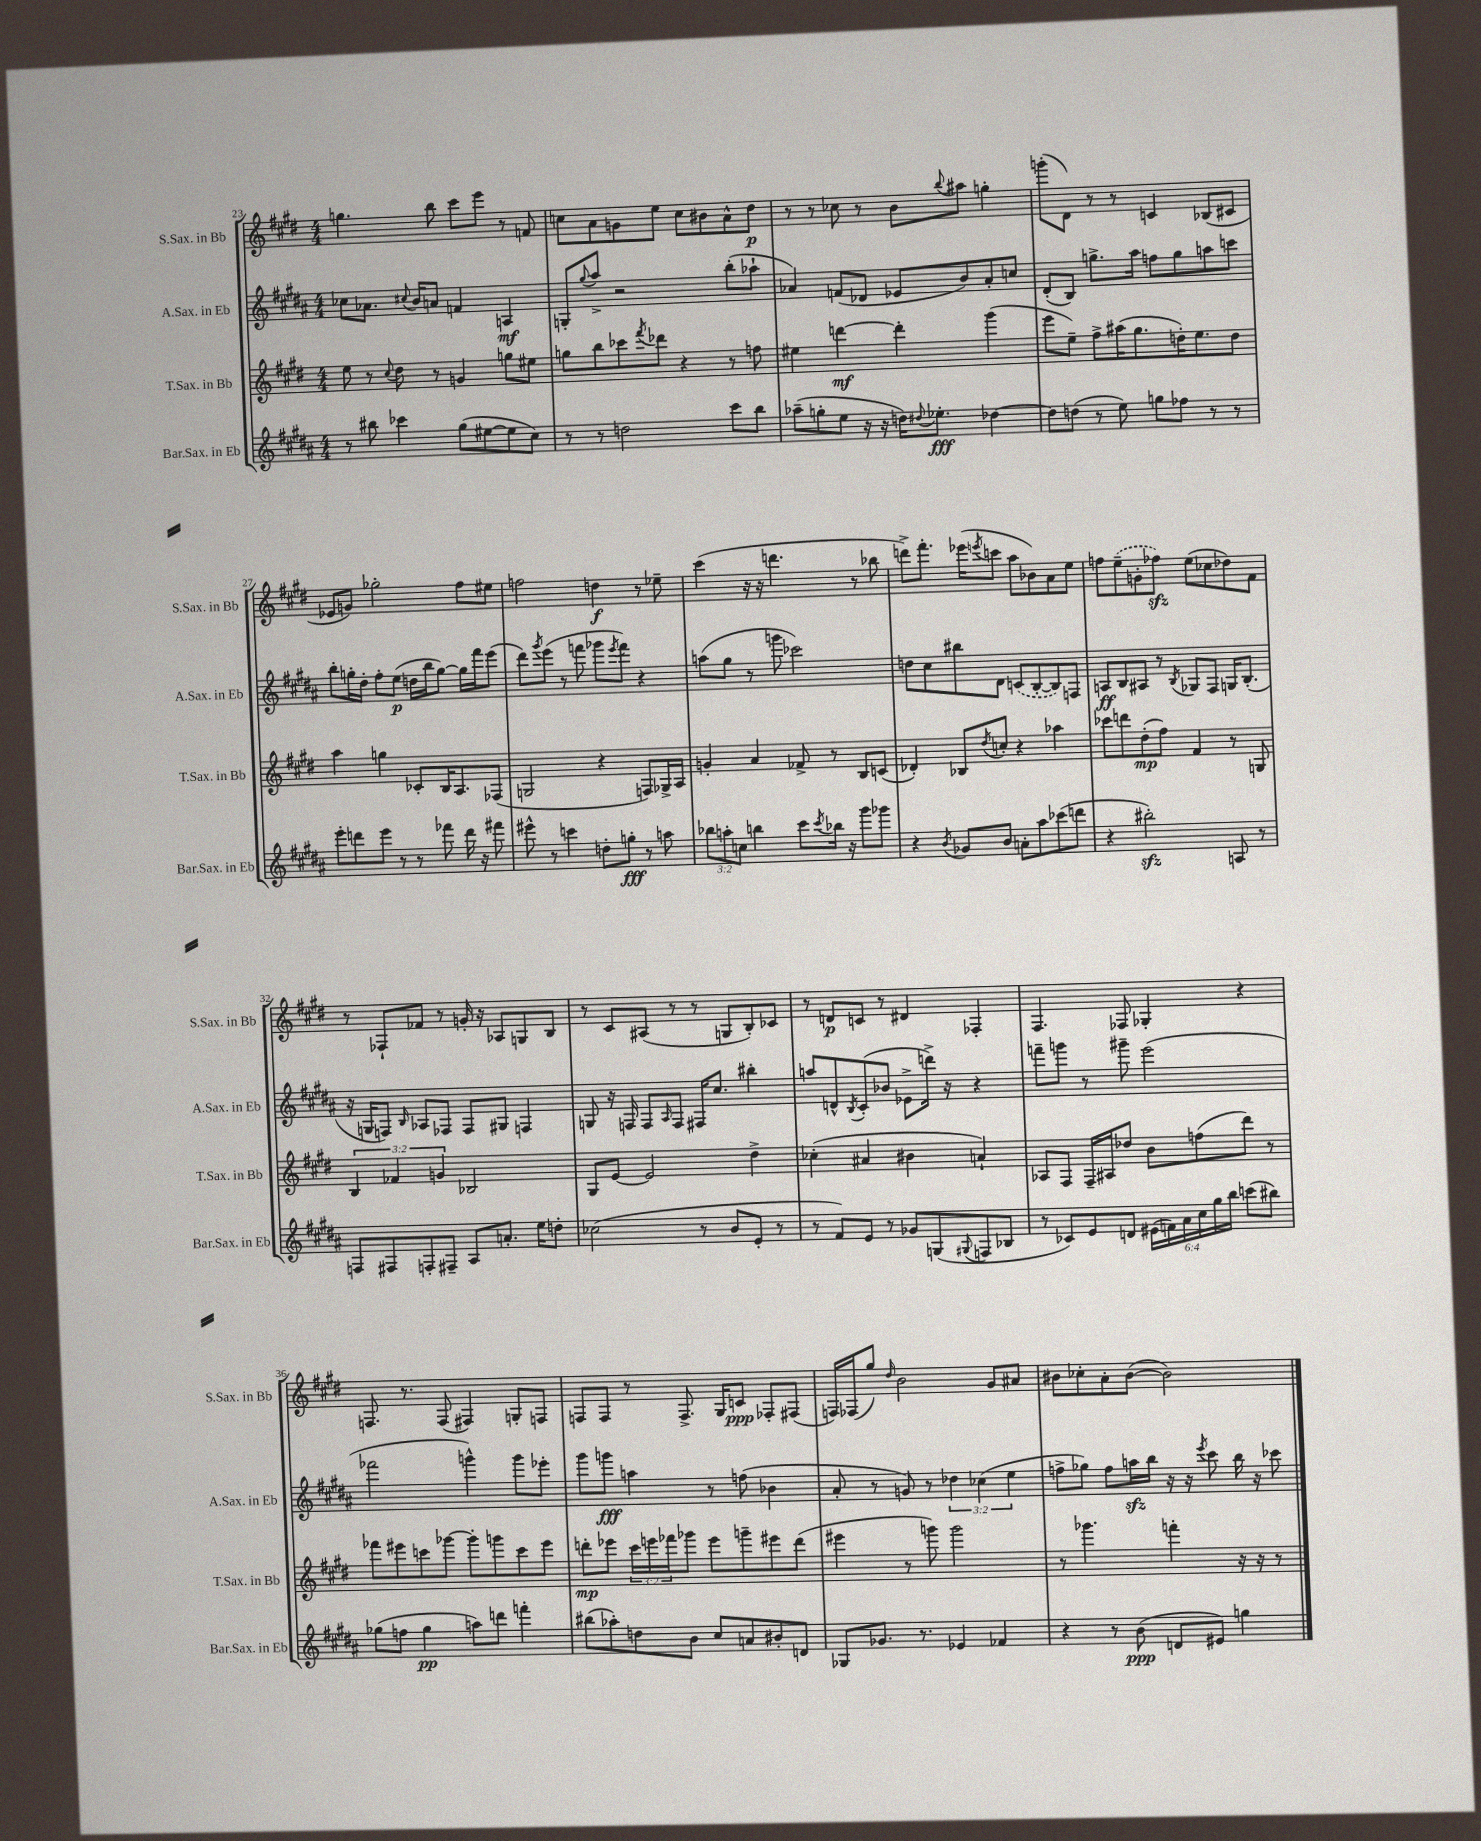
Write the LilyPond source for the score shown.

<<
\new StaffGroup <<
\new Staff = "s0" \with { instrumentName = "S.Sax. in Bb" shortInstrumentName = "S.Sax. in Bb" } {
    \clef treble \key e \major \numericTimeSignature \time 4/4
    g''4. b''8 cis'''8 e'''8 r8 f'8 |
    c''8 a'8 g'8 e''8 c''8 bis'8 a'8-^ dis''8\p |
    r8 r8 ces''8 r8 b'8 \appoggiatura { b''8 } ais''8 g''4-. |
    g'''8-.( dis'8) r8 r8 c'4 bes8( cis'8 |
    ees'8 g'8) ges''2-. fis''8 eis''8 |
    f''2 d''4\f r8 ees''8-- |
    cis'''4( r16 r16 d'''4. r8 bes''8 |
    d'''8->) fis'''8.-. ees'''16( \acciaccatura { e'''8 } c'''8 a''8 bes'8) a'8 e''8 |
    f''8 \once \slurDashed e''8--( g'8-. fes''8\sfz) e''8( ces''8 des''8) fis'8 |
    r8 fes8-! fes'8 r8 g'16-. r16 aes8 g8 b8 |
    r8 cis'8 ais8( r8 r8 g8 b8-.) ces'8 |
    r8 d'8\p c'8 r8 dis'4 fes4-. |
    fis4. fes8 ges4-. r4 |
    f8. r8. f8( fis4) g8-. f8 |
    f8 f8 r8 f8.-> gis16 c'8\ppp fes8-. fis8( |
    f16) fes16( gis''8) \grace { dis''16 } b'2 gis'8 ais'8 |
    bis'8 ces''8-. a'8-. bis'8~( bis'2) \bar "|." |
}
\new Staff = "s1" \with { instrumentName = "A.Sax. in Eb" shortInstrumentName = "A.Sax. in Eb" } {
    \clef treble \key b \major \numericTimeSignature \time 4/4 \override Staff.TupletNumber.text = #tuplet-number::calc-fraction-text
    ces''8 aes'8. \appoggiatura { cis''8 } b'16 a'8 f'4 a4\mf |
    g8-. \appoggiatura { gis''8 } ais''8-> r2 b''8-.( aes''8-! |
    aes'4) f'8( des'8 ees'8 b'8) aes'8-. c''8 |
    dis'8-.( b8) g''8.-> ais''16 f''8 g''8 a''8 c'''8 |
    b''8-. g''16-. dis''16-. fis''8-. e''8\p( d''16 b''16 g''8~) g''16 fis'''16 e'''8( |
    dis'''8) \acciaccatura { gis'''8 } e'''8( r8 f'''8 ges'''8 \acciaccatura { e'''8 } f'''8) r4 |
    a''8( gis''8 r8 g'''8 ces'''2) |
    d''8 cis''8 bis''8 dis'8 \once \slurDashed c'8( b8~-. b8) f8 |
    a8\ff b8 ais8 r8 \acciaccatura { b8 } ges8 fis8 g16 b8.-.( |
    r16 g16 f8) \grace { b16 } aes8 fes8 fes8 gis8 f4 |
    g8 r16 f16 f8 \grace { ais16 } f8 fis16 cis''8. bis''4-. |
    a''8 d'8-^ \acciaccatura { b8 } cis'8-.( bes'8 ees'8-> d'''16->) r16 r4 |
    f'''8-- g'''8 r8 gis'''8-- e'''2( |
    fes'''2 g'''4-^) g'''8 ees'''8-. |
    gis'''8 g'''8\fff a''4 r8 f''8( bes'4 |
    ais'8-. r8 g'8) r8 \tuplet 3/2 { des''4 ces''4( e''4 } |
    f''8-> ges''8) f''8 a''16\sfz b''16 r16 r16 \acciaccatura { e'''8 } cis'''8 b''16 r16 ces'''8 \bar "|." |
}
\new Staff = "s2" \with { instrumentName = "T.Sax. in Bb" shortInstrumentName = "T.Sax. in Bb" } {
    \clef treble \key e \major \numericTimeSignature \time 4/4 \override Staff.TupletNumber.text = #tuplet-number::calc-fraction-text
    e''8 r8 \appoggiatura { cis''8 } dis''8 r8 g'4 g''8 eis''8 |
    g''8 b''8 ces'''8 \acciaccatura { fis'''8 } des'''8 r4 r8 f''8 |
    eis''4 d'''4~\mf d'''4-. gis'''4( |
    e'''8 e''8--) fis''8-> ais''16( gis''8. d''16-.) e''8. d''8 |
    a''4 g''4 ces'8-. b16 a8. fes8( |
    g2 r4 f8) ges16-> a16 |
    g'4-. a'4 fes'8-> r8 b8 c'8( |
    des'4-.) bes8 \acciaccatura { dis''8 } c''8-. r4 aes''4 |
    ces'''8 d'''8 dis''8-.\mp( fis''8) fis'4 r8 g8 |
    \tuplet 3/2 { b4 fes'4 g'4 } bes2 |
    gis8 e'8~ e'2 dis''4-> |
    ces''4-.( ais'4 bis'4 a'4-!) |
    aes8 fis8 fis16-- ais16 des''8 b'8 f''8( dis'''8) r8 |
    fes'''8 eis'''8 c'''8 ges'''8~ ges'''8-. g'''8 c'''8 eis'''8 |
    d'''8-.\mp ees'''8 \tuplet 3/2 { cis'''16 e'''16 fes'''16 } ges'''8 e'''8 g'''8-- eis'''8 d'''8( |
    eis'''4 r8 g'''8) g'''2 |
    r8 ges'''4. f'''4-. r16 r16 r8 \bar "|." |
}
\new Staff = "s3" \with { instrumentName = "Bar.Sax. in Eb" shortInstrumentName = "Bar.Sax. in Eb" } {
    \clef treble \key b \major \numericTimeSignature \time 4/4 \override Staff.TupletNumber.text = #tuplet-number::calc-fraction-text
    r8 bis''8 ces'''4 gis''8( eis''8~ eis''8 cis''8) |
    r8 r8 d''2 cis'''8 b''8 |
    aes''8--( g''8-. e''8 r16 r16 d''16) \appoggiatura { dis''8 } ees''8.-.\fff des''4~ |
    des''8 d''8( r8 e''8) g''8 fes''8 r8 r8 |
    e'''8-. d'''8 e'''8 r8 r8 fes'''8 d'''16 r16 fis'''8 |
    eis'''8-^ r8 c'''4 d''8-. g''8-.\fff r8 a''8 |
    \tuplet 3/2 { bes''8 a''8-. c''8 } b''4 cis'''8 \acciaccatura { cis'''8 } bes''16 r16 gis'''8 ges'''8 |
    r4 \acciaccatura { b'8 } ges'8 b'8 a'8-. ais''8 ces'''8( d'''8 |
    r4 bis''2-.\sfz) a8 r8 |
    f8 fis8 f8-. fis8-- ais8 a'8.-. e''16 d''8-. |
    ces''2( r8 b'8 e'8-. r8 |
    r8 fis'8) e'8 r8 ges'8 g8( \appoggiatura { gis8 } f8 bes8 |
    r8 ces'8) e'8 d'8 \tuplet 6/4 { eis'16( f'16) ais'16 cis''16 gis''16 b''16 } c'''8( bis''8) |
    ges''8( f''8 ges''4\pp a''8) d'''8 f'''4-. |
    bis''8( aes''8-.) d''8 b'8 cis''8 a'8 bis'8-. d'8 |
    ges8 ges'8. r8. ees'4 fes'4 |
    r4 r8 b'8\ppp( d'8 eis'8) g''4 \bar "|." |
}
>>
>>
\layout { \context { \Score currentBarNumber = #23 } }
